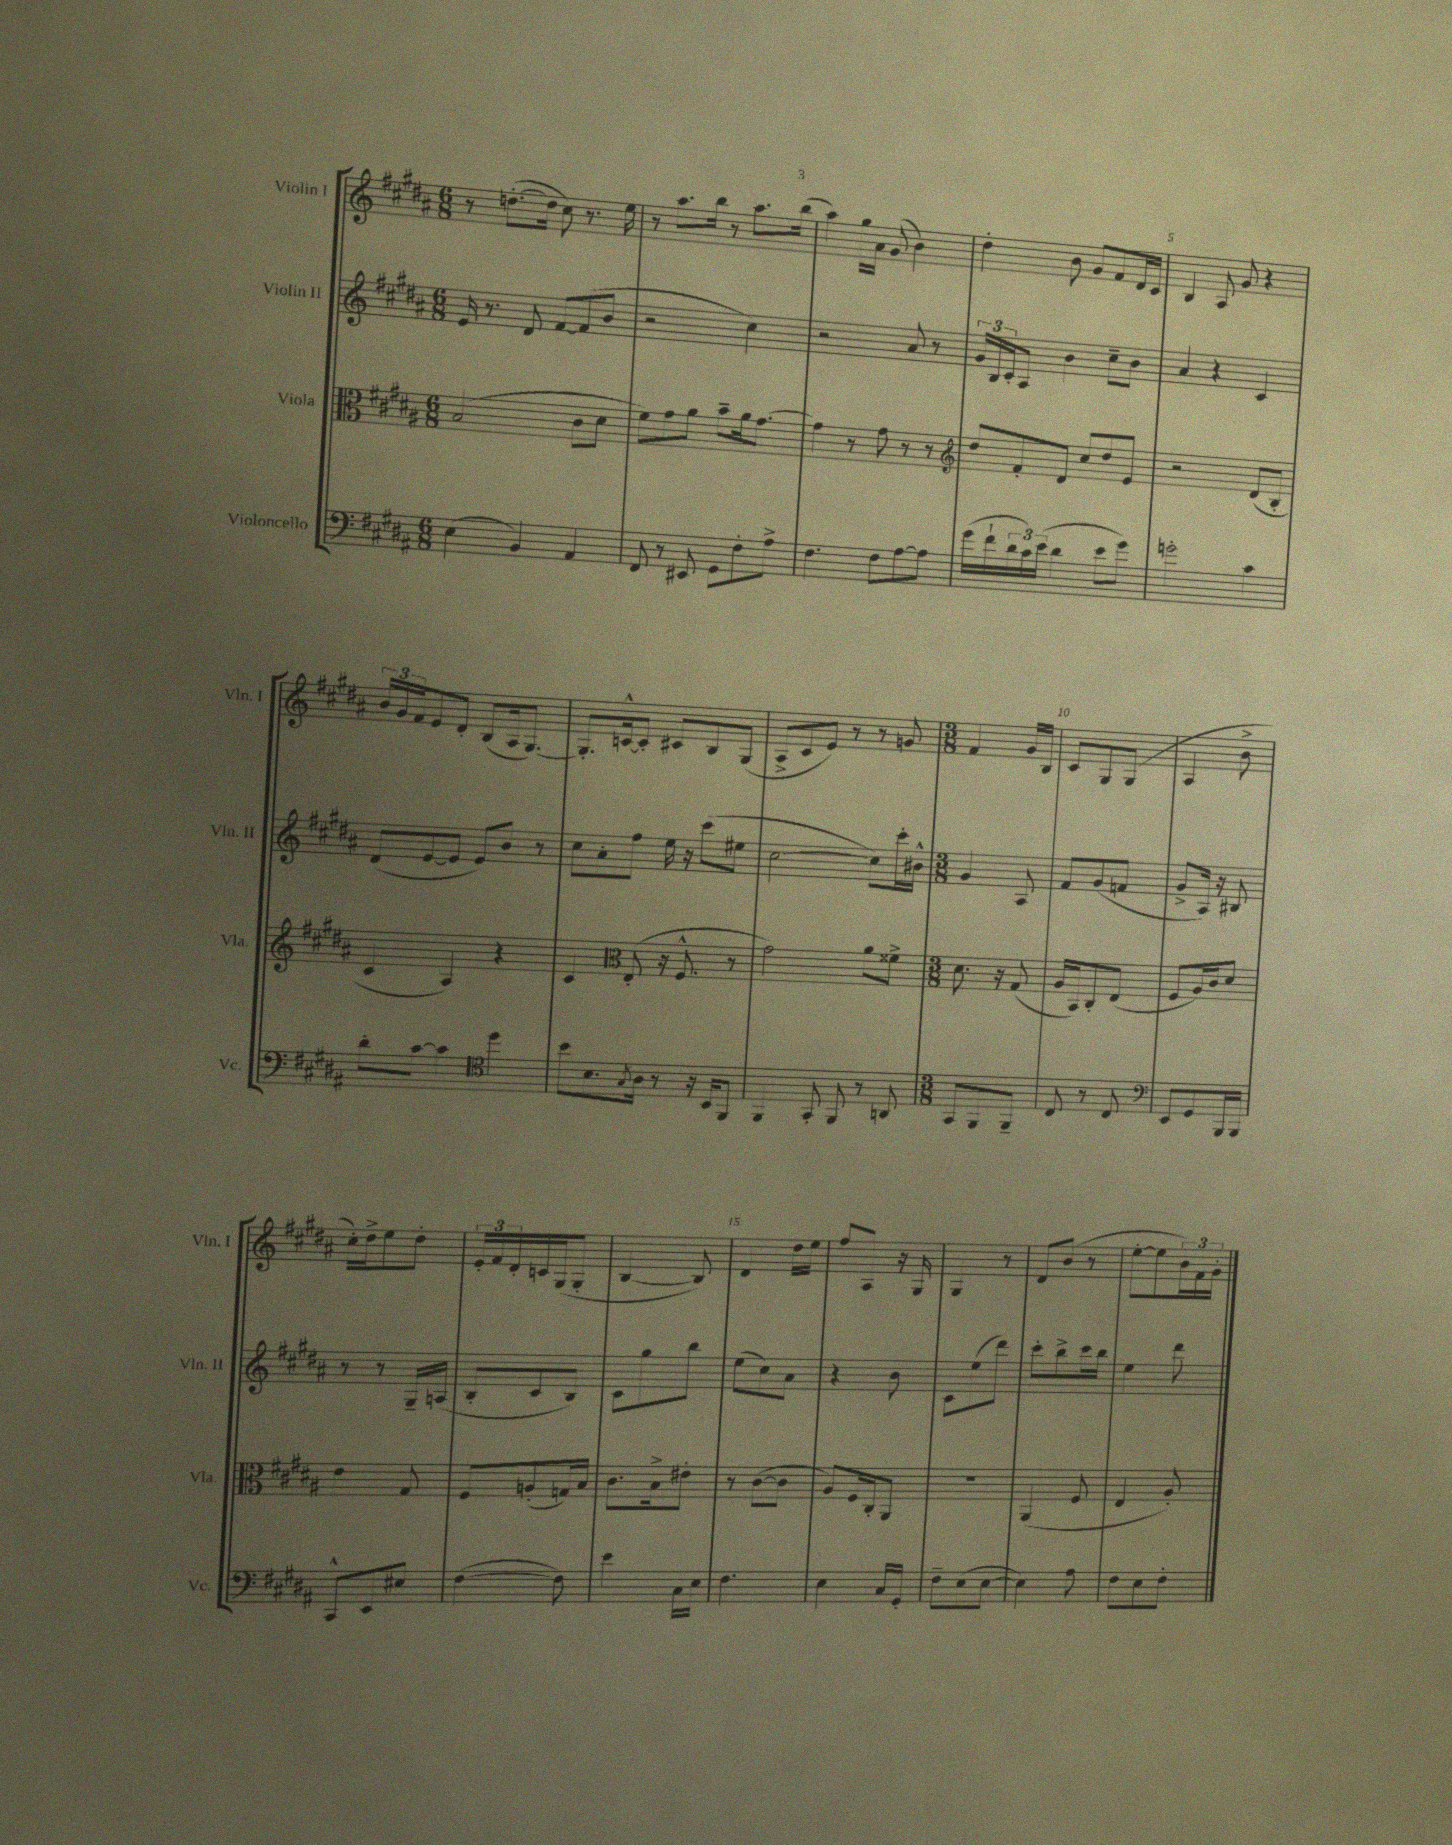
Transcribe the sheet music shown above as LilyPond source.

<<
\new StaffGroup <<
\new Staff = "s0" \with { instrumentName = "Violin I" shortInstrumentName = "Vln. I" } {
    \clef treble \key b \major \numericTimeSignature \time 6/8
    r8 d''8.~-.( d''16 cis''8) r8. e''16 |
    r8 ais''8. b''16 r8 ais''8. b''16( |
    ais''4) gis''16 ais'16 gis'8( b'4) |
    dis''4-. b'8 gis'8 fis'8 dis'16 cis'16 |
    b4 ais8 gis'8 r4 |
    \tuplet 3/2 { b'16 gis'16 fis'16 } e'8 dis'8-. b8( ais16 gis8.~) |
    gis8.-. c'16~-^ c'8-. cis'8 b8 gis8( |
    ais8-> cis'8 e'8) r8 r8 g'8 |
    \numericTimeSignature \time 3/8 fis'4 gis'16 b16 |
    cis'8 gis8 gis8( |
    ais4 b'8-> |
    cis''16-.) dis''16-> e''8 dis''8-. |
    \tuplet 3/2 { e'16-. fis'16 dis'16-. } c'16 gis16( gis8-. |
    b4~ b8) |
    dis'4 dis''16 e''16 |
    fis''8 ais8 r16 gis16 |
    gis4 r8 |
    dis'8 b'8( r8 |
    e''8~-. e''8 \tuplet 3/2 { b'16) fis'16 gis'16-. } \bar "|." |
}
\new Staff = "s1" \with { instrumentName = "Violin II" shortInstrumentName = "Vln. II" } {
    \clef treble \key b \major \numericTimeSignature \time 6/8
    e'16 r8. dis'8 fis'8~ fis'8( b'8 |
    r2 cis''4) |
    r2 ais'8 r8 |
    \tuplet 3/2 { gis'16 b16 cis'16-. } ais8 b'4 cis''8-- b'8 |
    ais'4 r4 cis'4 |
    dis'8( e'8~ e'8 e'8) b'8 r8 |
    cis''8 ais'8-. fis''8 e''16 r16 cis'''8( eis''8 |
    cis''2~ cis''8) cis'''16-. bis'16-^ |
    \numericTimeSignature \time 3/8 gis'4 ais8 |
    fis'8 gis'8( f'8 |
    gis'8-> ais16) r16 bis8 |
    r8 r8 gis16-- a16( |
    b8-. cis'8 b8) |
    cis'8 gis''8 b''8 |
    e''8( cis''8) ais'8 |
    r4 b'8 |
    cis'8 e''8( dis'''8) |
    cis'''8-. b''8-> cis'''16 b''16 |
    e''4 dis'''8 \bar "|." |
}
\new Staff = "s2" \with { instrumentName = "Viola" shortInstrumentName = "Vla." } {
    \clef alto \key b \major \numericTimeSignature \time 6/8
    b2( cis'8 dis'8 |
    fis'8) gis'8 ais'8 b'8-- ais'16 gis'8.~ |
    gis'4 r8 gis'8 r8 r8 |
    \clef treble dis''8 fis'8-. dis'8 cis''8 dis''8 e'8 |
    r2 dis'8( b8-. |
    cis'4 ais4) r4 |
    cis'4 \clef alto e8-.( r16 fis8.-^ r8 |
    gis'2) ais'8 fisis'8-> |
    \numericTimeSignature \time 3/8 dis'8. r16 gis8( |
    ais16 b,16) cis8-. e8( |
    fis8 ais16) cis'16 dis'8 |
    e'4 gis8 |
    fis8 a8-.( g16) b16 |
    cis'8. b16-> eis'8-. |
    r8 cis'8~( cis'8 |
    ais8) fis16 cis16-. ais,8 |
    R4. |
    ais,4( fis8 |
    e4 ais8-.) \bar "|." |
}
\new Staff = "s3" \with { instrumentName = "Violoncello" shortInstrumentName = "Vc." } {
    \clef bass \key b \major \numericTimeSignature \time 6/8
    e4( b,4) ais,4 |
    fis,8 r8 eis,8 gis,8 fis8-. ais8-> |
    fis4. fis8 ais8~ ais8 |
    gis'16( fis'16-! \tuplet 3/2 { dis'16 cis'16) e'16( } dis'4 e'8 gis'8) |
    g'2-. cis'4 |
    dis'8-. cis'8~ cis'4 \clef tenor dis''4 |
    b'8 b8. \acciaccatura { gis8 } ais16 r8 r16 b,16 fis,8 |
    fis,4 gis,8-. fis,8 r8 a,8 |
    \numericTimeSignature \time 3/8 gis,8 fis,8 fis,8-- |
    cis8 r8 cis8 |
    \clef bass e,8 gis,8 b,,16 b,,16 |
    cis,8-^ e,8 eis8 |
    fis4~( fis8) |
    e'4 cis16 e16 |
    fis4. |
    e4 cis16 gis,16-. |
    fis8-- e8( e8~ |
    e4) ais8 |
    fis8 e8 fis8-. \bar "|." |
}
>>
>>
\layout { \context { \Score \override BarNumber.break-visibility = ##(#f #t #t) barNumberVisibility = #(every-nth-bar-number-visible 5) } }
